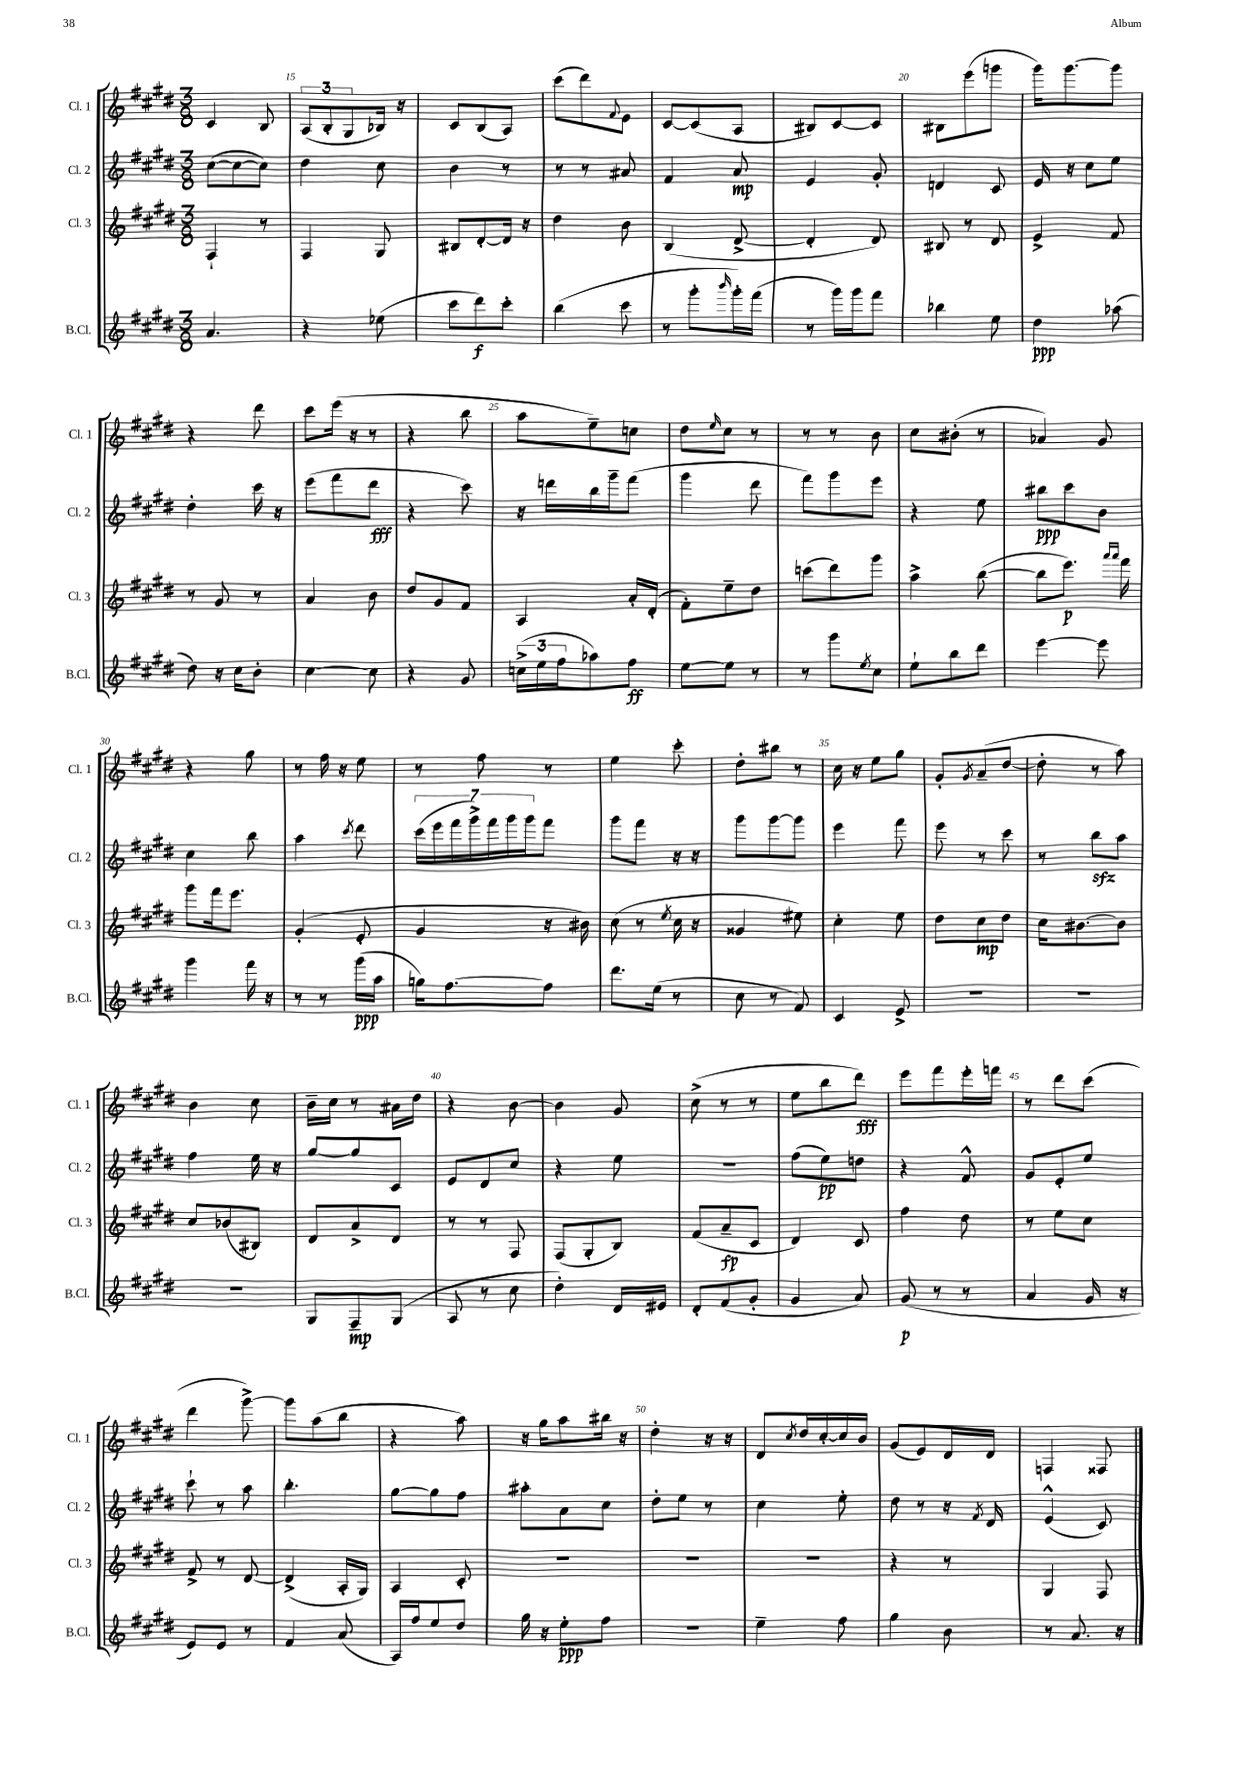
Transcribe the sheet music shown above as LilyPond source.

<<
\new StaffGroup <<
\new Staff = "s0" \with { instrumentName = "Cl. 1" shortInstrumentName = "Cl. 1" } {
    \clef treble \key e \major \numericTimeSignature \time 3/8
    cis'4 b8 |
    \tuplet 3/2 { a8( b8-. gis8 } bes16) r16 |
    cis'8 b8( a8) |
    cis'''8( dis'''8) \appoggiatura { fis'8 } e'8 |
    cis'8~ cis'8( a8 |
    bis8) cis'8~ cis'8 |
    bis8 e'''8( g'''8 |
    gis'''16) gis'''8.~ gis'''8 |
    r4 dis'''8 |
    cis'''8 e'''16( r16 r8 |
    r4 b''8 |
    a''8 e''8--) c''8 |
    dis''8 \grace { e''16 } cis''8 r8 |
    r8 r8 b'8 |
    cis''8 bis'8-.( r8 |
    aes'4) gis'8 |
    r4 gis''8 |
    r8 fis''16 r16 e''8 |
    r8 fis''8 r8 |
    e''4 cis'''8-. |
    dis''8-. bis''8 r8 |
    cis''16 r16 e''8 gis''8 |
    gis'8-. \acciaccatura { gis'8 } a'8--( dis''8~ |
    dis''8-. r8 a''8) |
    b'4 cis''8 |
    b'16-- cis''16 r8 ais'16 dis''16 |
    r4 b'8~ |
    b'4 gis'8 |
    cis''8->( r8 r8 |
    e''8 b''8 dis'''8\fff) |
    e'''8 fis'''8 e'''16-. f'''16 |
    r8 dis'''8 cis'''8( |
    dis'''4 gis'''8~->) |
    gis'''8 a''8( b''8 |
    r4 a''8) |
    r16 gis''16 a''8 bis''16 r16 |
    dis''4-. r16 r16 |
    dis'8 \acciaccatura { cis''8 } dis''16 cis''16~-. cis''16 b'16 |
    gis'8( e'8) dis'16 dis'16 |
    f4 fisis8 \bar "|." |
}
\new Staff = "s1" \with { instrumentName = "Cl. 2" shortInstrumentName = "Cl. 2" } {
    \clef treble \key e \major \numericTimeSignature \time 3/8
    cis''8~( cis''8~ cis''8) |
    dis''4 cis''8 |
    b'4 r8 |
    r8 r8 ais'8 |
    fis'4 a'8\mp |
    e'4 gis'8-. |
    d'4 cis'8 |
    e'16 r16 cis''8 e''8 |
    dis''4-. cis'''16 r16 |
    e'''8( fis'''8 dis'''8\fff |
    r4 cis'''8) |
    r16 d'''16 b''16 gis'''16-- fis'''8( |
    gis'''4 dis'''8 |
    fis'''8) gis'''8 e'''8 |
    r4 e''8 |
    bis''8\ppp cis'''8 b'8 |
    cis''4 b''8 |
    a''4 \acciaccatura { cis'''8 } dis'''8 |
    \tuplet 7/4 { cis'''16( e'''16 fis'''16 gis'''16->) fis'''16 gis'''16 gis'''16 } fis'''8 |
    gis'''8 fis'''8 r16 r16 |
    gis'''8 gis'''8~ gis'''8 |
    e'''4 fis'''8 |
    e'''8 r8 cis'''8 |
    r8 b''8\sfz a''8 |
    fis''4 e''16 r16 |
    gis''8~ gis''8 cis'8 |
    e'8 dis'8 cis''8 |
    r4 e''8 |
    R4. |
    fis''8( e''8\pp) d''8 |
    r4 fis'8-^ |
    gis'8 e'8-. e''8 |
    cis'''8-! r8 a''8 |
    b''4.-. |
    gis''8~ gis''8 fis''8 |
    ais''8-. a'8 cis''8 |
    dis''8-. e''8 r8 |
    cis''4 e''8-. |
    dis''8 r8 r16 \acciaccatura { fis'8 } dis'16 |
    e'4-^( cis'8) \bar "|." |
}
\new Staff = "s2" \with { instrumentName = "Cl. 3" shortInstrumentName = "Cl. 3" } {
    \clef treble \key e \major \numericTimeSignature \time 3/8
    fis4-! r8 |
    fis4 gis8 |
    bis8 dis'8~-. dis'16 r16 |
    dis''4 b'8 |
    b4( dis'8~-> |
    dis'4-. dis'8) |
    bis8 r8 dis'8 |
    e'4-> fis'8 |
    r8 gis'8 r8 |
    a'4 b'8 |
    dis''8 gis'8 fis'8 |
    a4 a'16-. dis'16-.( |
    fis'8-.) e''8-- dis''8 |
    c'''8( dis'''8) gis'''8 |
    a''4-> b''8~( |
    b''8 e'''8.\p) \grace { a'''16 a'''16 } fis'''16 |
    gis'''8 fis'''16 e'''8. |
    gis'4-.( e'8-. |
    gis'4 r16 bis'16) |
    cis''8( r8 \acciaccatura { e''8 } cis''16 r16 |
    gisis'4 eis''8) |
    cis''4-. e''8 |
    dis''8 cis''8\mp dis''8 |
    cis''16 bis'8.~ bis'8 |
    cis''8 bes'8( bis8) |
    dis'8 a'8-> dis'8 |
    r8 r8 fis8 |
    fis8( gis8-. b8) |
    fis'8( a'8--\fp cis'8 |
    dis'4) cis'8 |
    fis''4 dis''8 |
    r8 e''8 cis''8 |
    fis'8-> r8 dis'8~ |
    dis'4->( a16-. gis16) |
    a4 cis'8-. |
    R4. |
    R4. |
    R4. |
    r4 r8 |
    gis4 fis8 \bar "|." |
}
\new Staff = "s3" \with { instrumentName = "B.Cl." shortInstrumentName = "B.Cl." } {
    \clef treble \key e \major \numericTimeSignature \time 3/8
    a'4. |
    r4 ees''8( |
    cis'''8 dis'''8\f) cis'''8-. |
    b''4( cis'''8 |
    r8 gis'''8-. \grace { b'''16 } gis'''16-.) fis'''16( |
    r8 gis'''16) gis'''16 fis'''8 |
    bes''4 e''8 |
    dis''4\ppp aes''8( |
    dis''8) r16 cis''16 b'8-. |
    cis''4~ cis''8 |
    r4 gis'8 |
    \tuplet 3/2 { c''16->( e''16 fis''16 } aes''8) fis''8\ff |
    e''8~ e''8 r8 |
    r8 gis'''8 \acciaccatura { e''8 } cis''8 |
    e''8-! b''8 dis'''8 |
    e'''4~ e'''8 |
    gis'''4 fis'''16 r16 |
    r8 r8 gis'''16\ppp( a''16 |
    g''16) fis''8.~ fis''8 |
    dis'''8. e''16( r8 |
    cis''8 r8 fis'8) |
    cis'4 e'8-> |
    R4. |
    R4. |
    R4. |
    gis8 fis8--\mp gis8( |
    a8 r8 cis''8 |
    dis''4-.) dis'16 eis'16 |
    dis'8-. fis'8( gis'8-. |
    gis'4 a'8) |
    gis'8\p( r8 r8 |
    a'4 gis'16 r16 |
    e'8) e'8 r8 |
    fis'4 a'8( |
    a16) fis''16 e''8 dis''8 |
    gis''16 r16 e''8-.\ppp fis''8 |
    R4. |
    e''4-- fis''8 |
    gis''4 b'8 |
    r8 a'8. r16 \bar "|." |
}
>>
>>
\layout { \context { \Score currentBarNumber = #14 \override BarNumber.break-visibility = ##(#f #t #t) barNumberVisibility = #(every-nth-bar-number-visible 5) } }
